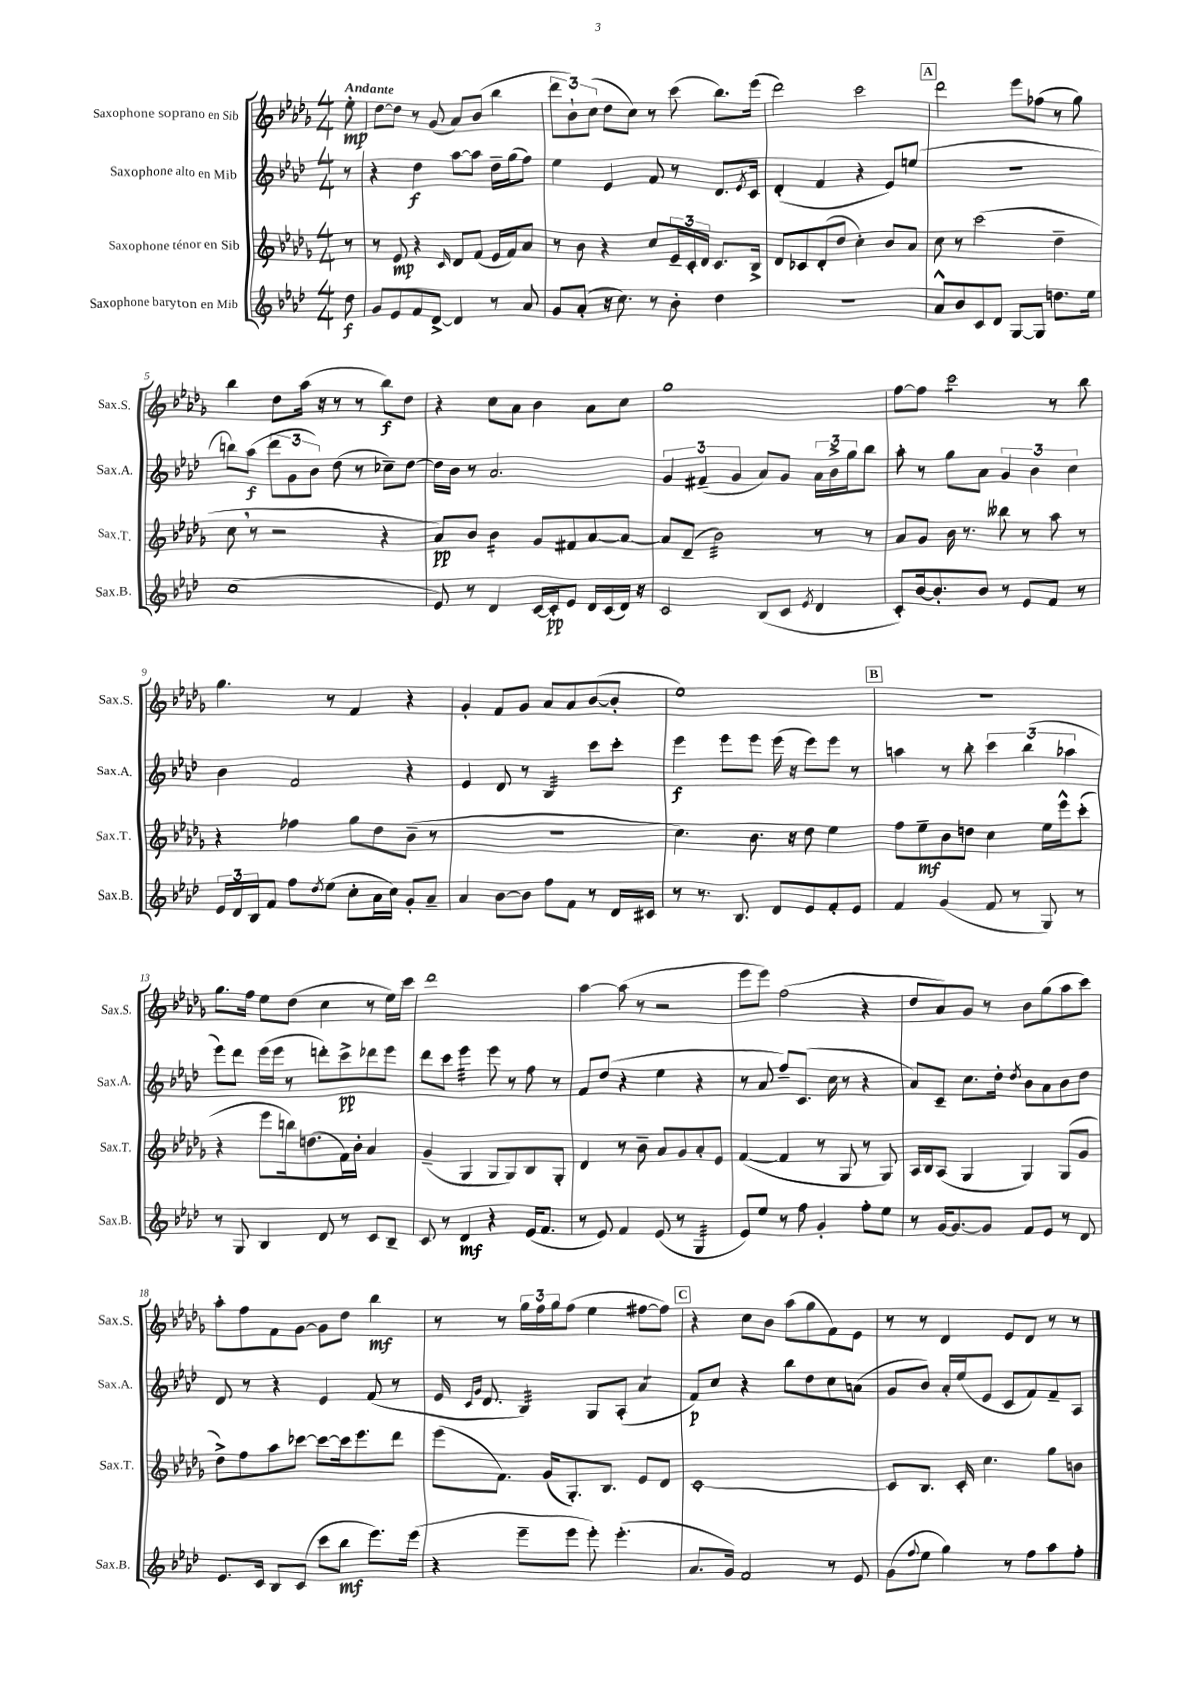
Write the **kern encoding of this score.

**kern	**kern	**kern	**kern
*staff4	*staff3	*staff2	*staff1
*clefG2	*clefG2	*clefG2	*clefG2
*k[b-e-a-d-]	*k[b-e-a-d-g-]	*k[b-e-a-d-]	*k[b-e-a-d-g-]
*M4/4	*M4/4	*M4/4	*M4/4
8dd-	8r	8r	8ee-'
=	=	=	=
8g	8r	4r	[8dd-
8e-	8e-	.	8dd-]
8f	4r	4dd-	8r
[8d-^	.	.	(8g-
.	16qqc	.	.
4d-]	8d-	[8aa-	8a-)
.	(8f	8aa-]	(8b-
8r	16e-	16dd-~	4bb-
.	16f)	(16gg	.
8a-	8a-	8ff)	.
=	=	=	=
8g	8r	4ee-	12ddd-
.	.	.	12b-`)
(8a-'	8b-	.	.
.	.	.	(12cc
16r	4r	4e-	8dd-
8.cc)	.	.	.
.	.	.	8cc)
8r	8cc	8f	8r
8b-'	24e-~	8r	(8ccc
.	24c'	.	.
.	24d-	.	.
4dd-	8.c	8.d-	8.bb-)
.	.	8qe-	.
.	16B-^	16c	(16eee-
=	=	=	=
1r	8d-	(4d-'	2ddd-)
.	8c-	.	.
.	(8d-'	4f	.
.	8dd-	.	.
.	4cc')	4r	2ccc
.	8b-	8e-)	.
.	8a-	(8ee	.
=	=	=	=
8a-^^	8cc	1r	2ddd-
8b-	8r	.	.
8c	(2ccc	.	.
8d-	.	.	.
[8G	.	.	8eee-
8G]	.	.	(8ff-
8.dd	4dd-~	.	8r
.	.	.	8gg-)
16ee-	.	.	.
=	=	=	=
(1cc	8cc	8bb)	4bb-
.	8r	(8aa-	.
.	2r	12ddd-	8dd-
.	.	12g	.
.	.	.	(16aa-
.	.	12b-)	.
.	.	.	16r
.	.	(8dd-	8r
.	.	8r	8r
.	4r	8cc-~)	8bb-)
.	.	[8dd-	8dd-
=	=	=	=
8e-)	8a-)	16dd-]	4r
.	.	16b-	.
8r	8b-	8r	.
4d-	4b-	2.a-	8cc
.	.	.	8a-
[16c	8g-	.	4b-
16c']	.	.	.
8e-	8f#	.	.
16d-	[8a-	.	8a-
(16c	.	.	.
16d-)	8a-_	.	8cc
16r	.	.	.
=	=	=	=
2c	8a-]	6g	1gg-
.	(8d-~	.	.
.	.	(6f#~	.
.	2b-)	.	.
.	.	6g	.
(8B-	.	8a-)	.
8c	.	8g	.
8qe-	.	.	.
4d-	8r	24a-	.
.	.	24b-^	.
.	.	24gg	.
.	8r	8bb-	.
=	=	=	=
8c')	8a-	8aa-'	[8ff
[16b-	8g-	8r	8ff]
8.b-']	.	.	.
.	16b-	8gg	2ccc
.	8.r	.	.
8b-	.	8a-	.
8r	8bb--	6g	.
8e-	8r	.	.
.	.	6b-	.
8f	8aa-	.	8r
.	.	6cc	.
8r	8r	.	8bb-
=	=	=	=
24e-	4r	4b-	4.gg-
24d-	.	.	.
24B-	.	.	.
8f	.	.	.
8ff	4ff-	2f	.
8qdd-	.	.	.
(8ee-	.	.	8r
8cc'	8gg-	.	4f
16a-	8dd-	.	.
16cc)	.	.	.
8g'	(8b-~	4r	4r
8a-~	8r	.	.
=	=	=	=
4a-	1r	4e-	4g-'
[8b-	.	8d-	8f
8b-]	.	8r	8g-
8ff	.	4B-	8a-
8f	.	.	8a-
8r	.	8ccc	([8b-
16d-	.	8ccc'	8b-']
16c#	.	.	.
=	=	=	=
8r	4.cc)	4eee-	1ee-)
8.r	.	.	.
.	.	8eee-	.
8.B-	.	.	.
.	8.b-	8eee-	.
8d-	.	(16eee-	.
.	16r	16r	.
8e-	8dd-	8eee-)	.
8f'	4ee-	8eee-	.
8e-	.	8r	.
=	=	=	=
4f	8ff	4aa	1r
.	8ee-~	.	.
(4g	8b-	8r	.
.	8dd	8bb-'	.
8f	4cc	6ccc	.
8r	.	.	.
.	.	(6bb-	.
8G)	16ee-	.	.
.	16eee-^^	.	.
.	.	6aa-	.
8r	(8ccc'	.	.
=	=	=	=
8r	4r	8eee-)	8.gg-
8G	.	8ddd-	.
.	.	.	16ff
4B-	8eee-	(16eee-	8ee-
.	.	16eee-	.
.	16bb)	8r	(8dd-
.	(8.dd	.	.
8d-	.	8ddd')	4cc
8r	16f)	8ccc^	.
.	16b-'	.	.
8c	4a-	8ddd-	8r
8B-~	.	8eee-	16ee-)
.	.	.	16ccc
=	=	=	=
8c	(4g-~	8ddd-	1ddd-
8r	.	8ccc	.
4d-	4G-	4eee-	.
4r	8G-	8eee-	.
.	8G-)	8r	.
(16e-	8B-	8ff	.
8.f	.	.	.
.	8G-'	8r	.
=	=	=	=
8r	4d-	8f	[4aa-
8e-)	.	(8dd-	.
4f	8r	4r	(8aa-]
.	8b-~	.	8r
(8e-	8a-	4ee-	2r
8r	8g-	.	.
4G	8a-'	4r	.
.	8e-	.	.
=	=	=	=
8e-)	([4f	8r	8eee-
8ee-	.	8a-	8eee-)
8r	4f]	8ff~)	(2ff
8ff	.	(8.c	.
4g'	8r	.	.
.	.	16cc	.
.	8G-	8r	.
8ff'	8r	4r	4r
8ee-	8G-)	.	.
=	=	=	=
8r	16A-	8a-)	8dd-
.	16B-	.	.
[16g	(8A-	8c~	8a-)
8.g_	.	.	.
.	4G-	8.cc	8g-
8g]	.	.	8r
.	.	16dd-'	.
.	.	8qdd-	.
8f	4G-)	8b-	8b-
8e-	.	8a-	(8gg-
8r	(8G-	8b-	8aa-
8d-	8g-	8dd-	8ccc)
=	=	=	=
8.e-	8dd-^)	8d-	8aa-'
.	8ff	8r	8ff
16c	.	.	.
8B-	8aa-	4r	8f
(8c	[8ccc-	.	[8g-
8ccc	8ccc-_	4e-	8g-]
8bb-	16ccc-]	.	8dd-
.	8.eee-	.	.
8.eee-)	.	(8f	4bb-
.	8ddd-	8r	.
(16eee-	.	.	.
=	=	=	=
4r	(8eee-	16e-	8r
.	.	16qqc	.
.	.	16qqg	.
.	.	8.d-	.
.	8.f)	.	8r
8eee-~	.	4B-)	24gg-
.	.	.	24ff
.	(16g-	.	.
.	.	.	24gg-
8eee-	8.G-')	.	(8ff
8eee-')	.	8G	4ee-
.	8.B-	.	.
(4.eee-'	.	(8A-'	.
.	8e-	4a-	[8ff#
.	8d-	.	8ff#])
=	=	=	=
8.a-	[1c'	8f)	4r
.	.	8cc	.
16g)	.	.	.
2f	.	4r	8cc
.	.	.	8b-
.	.	8bb-	(8aa-
.	.	8dd-	8gg-
8r	.	8cc	8f)
8e-	.	(8a	8e-
=	=	=	=
(8g	8c]	8g	8r
8qqff	.	.	.
8ee-	8.B-	8b-)	8r
4gg)	.	16a-'	4d-
.	16c'	(16ee-	.
.	4.cc	8e-	.
8r	.	8c	8e-
8ff	.	8f)	8d-
8aa-	8gg-	8f~	8r
8ff'	8b	8A-	8r
==	==	==	==
*-	*-	*-	*-
